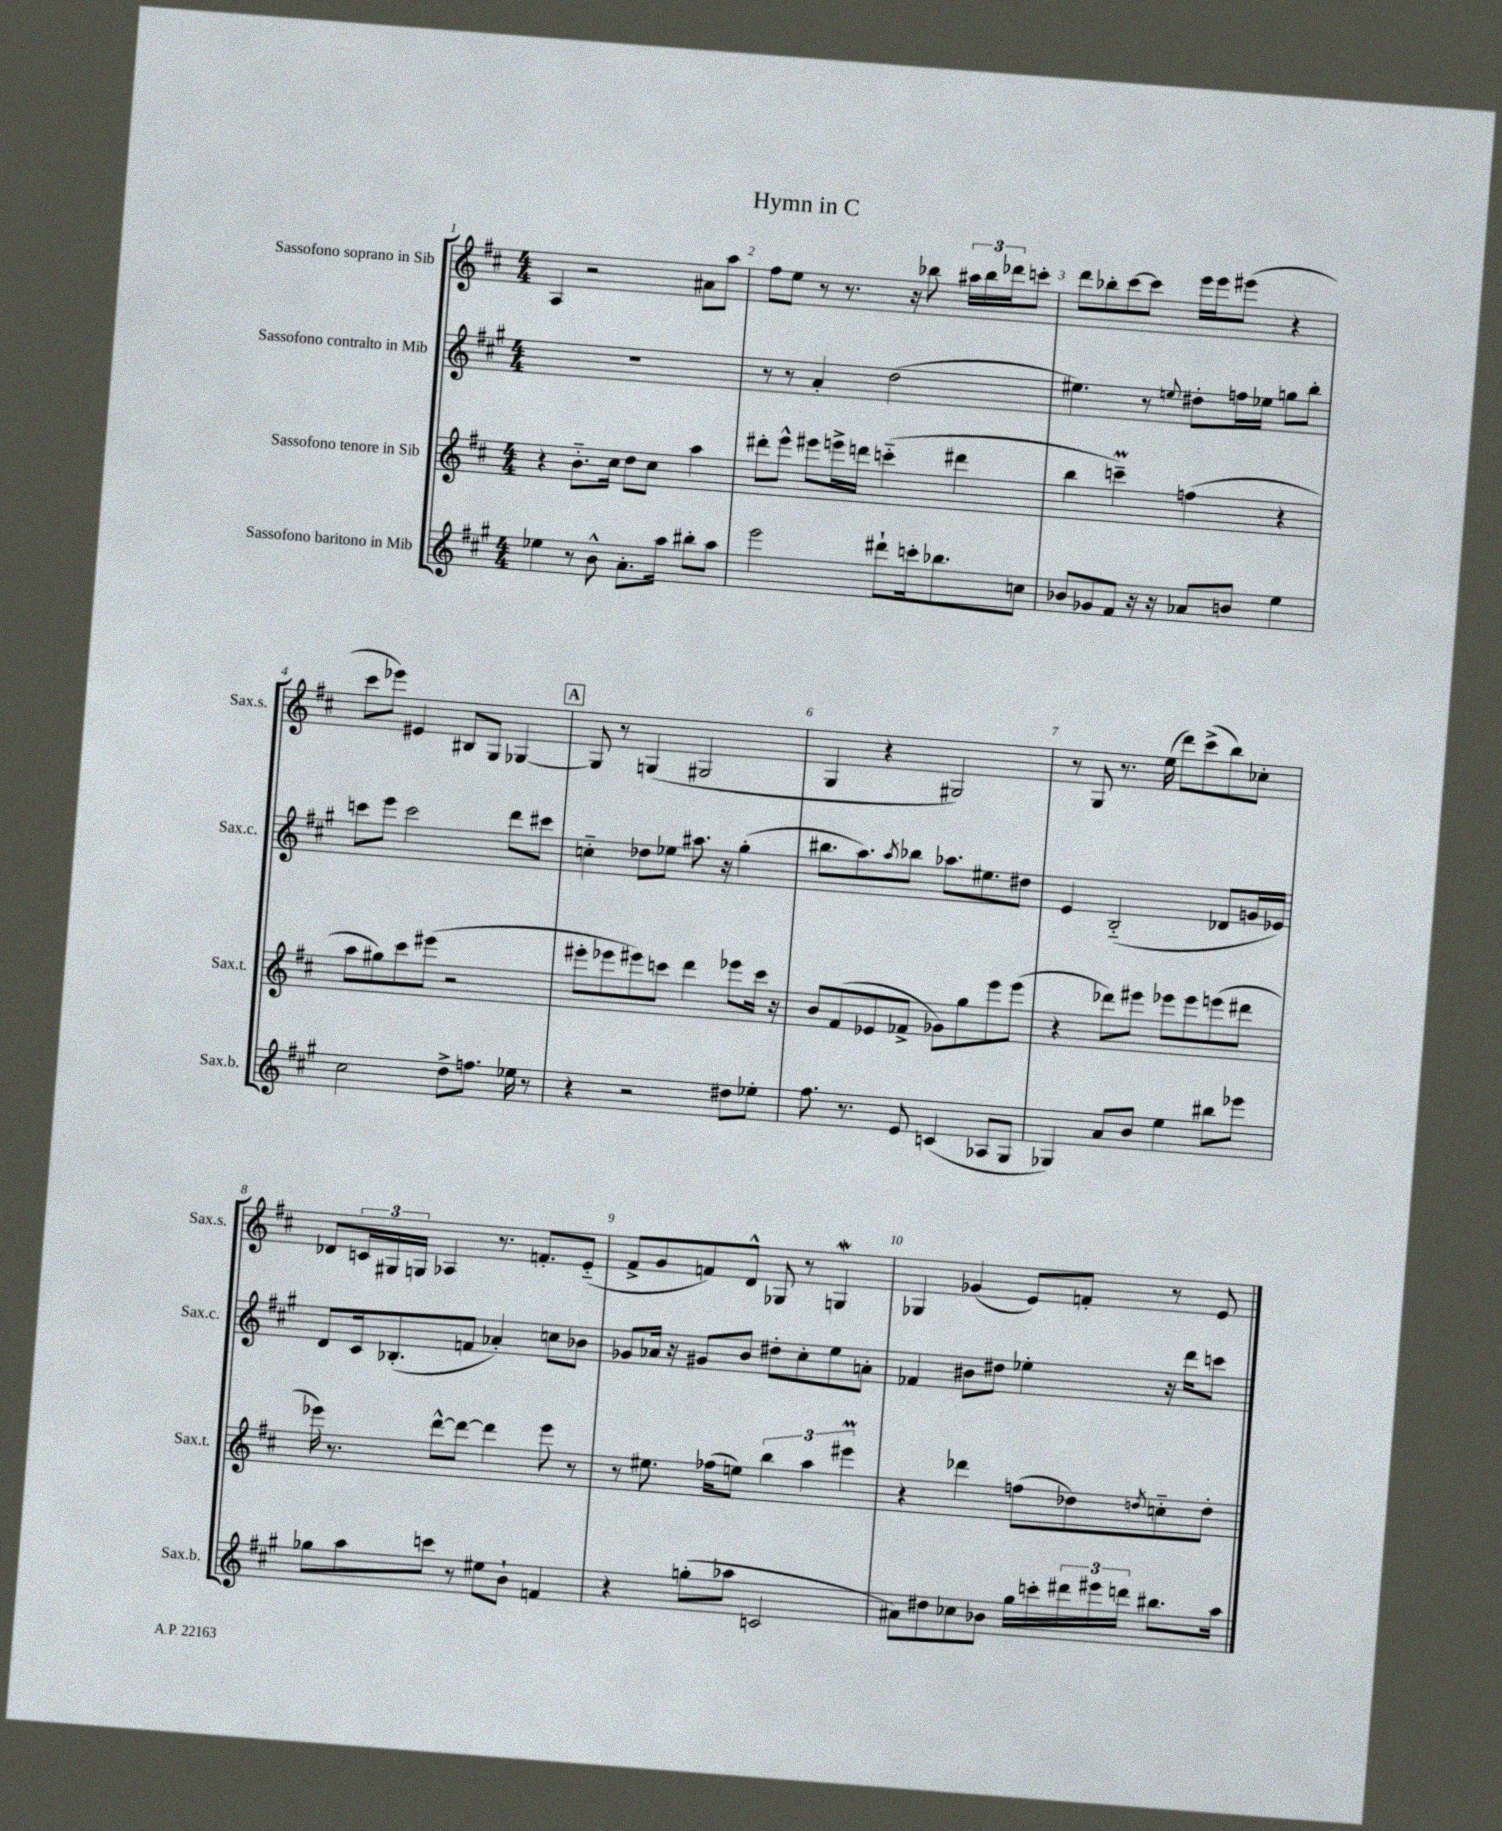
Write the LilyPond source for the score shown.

\header { title = "Hymn in C" }
<<
\new StaffGroup <<
\new Staff = "s0" \with { instrumentName = "Sassofono soprano in Sib" shortInstrumentName = "Sax.s." } {
    \clef treble \key d \major \numericTimeSignature \time 4/4
    a4 r2 ais'8 a''8 |
    fis''8 e''8 r8 r8. r16 bes''8 \tuplet 3/2 { ais''16 bes''16 des'''16 } c'''8-. |
    d'''8 bes''8-. cis'''8~ cis'''8 e'''16 e'''16 eis'''8( r4 |
    cis'''8 ees'''8) eis'4 bis8 g8 ges4~ |
    \mark \markup { \box "A" } ges8 r8 g4( gis2 |
    g4 r4 gis2) |
    r8 g8 r8. e''16( d'''8) cis'''8->( b''8) ces''8-. |
    des'8 \tuplet 3/2 { c'16 gis16 g16 } aes4 r8. f'8.-. e'8-_( |
    fis'8-> g'8 f'8) d'8-^ ges8 r8 g4\mordent |
    ges4 ges'4( e'8) f'8-. r8 e'8 \bar "|." |
}
\new Staff = "s1" \with { instrumentName = "Sassofono contralto in Mib" shortInstrumentName = "Sax.c." } {
    \clef treble \key a \major \numericTimeSignature \time 4/4
    R1 |
    r8 r8 a'4-. d''2( |
    eis''4.) r8 \appoggiatura { e''8 } dis''8-. f''16 ees''16 g''8 b''8-. |
    c'''8 e'''8 c'''2 d'''8 cis'''8 |
    \mark \markup { \box "A" } c''4-_ des''8 ees''8 ais''8. r16 gis''4-.( |
    bis''8. a''8.) \acciaccatura { a''8 } bes''8 aes''8. eis''8. dis''8 |
    e'4 b2-_( des'8 g'16 ees'16) |
    d'8 cis'16 bes8.-.( f'8 aes'4-.) c''8 bes'8 |
    ges'8 aes'16 r16 gis'8 b'8 dis''8-. cis''8-. e''8 a'8-. |
    fes'4 bis'8 dis''8 ees''4-. r16 d'''16 c'''8 \bar "|." |
}
\new Staff = "s2" \with { instrumentName = "Sassofono tenore in Sib" shortInstrumentName = "Sax.t." } {
    \clef treble \key d \major \numericTimeSignature \time 4/4
    r4 b'8.-_ cis''16 d''8 cis''8 a''4 |
    dis'''8-. e'''8-^ eis'''8 e'''16-> d'''16 c'''4-_( dis'''4 |
    b''4 c'''4--\prall) f''4( r4 |
    a''8 gis''8) cis'''8 eis'''8( r2 |
    \mark \markup { \box "A" } eis'''8-. ees'''8 eis'''8) c'''8 d'''4 ees'''8 c'''16 r16 |
    b'8 fis'8( ees'8 fes'8-> ges'8) g''8 e'''8 e'''8( |
    r4 des'''8) eis'''8 ees'''8 ees'''8 e'''8( dis'''8 |
    ees'''16) r8. d'''8~-^ d'''8~ d'''4 ees'''8 r8 |
    r8 eis''8. fes''16( e''8) \tuplet 3/2 { b''4 a''4 eis'''4\prall } |
    r4 des'''4 f''8( des''8) \acciaccatura { d''8 } c''8-_ d''8-. \bar "|." |
}
\new Staff = "s3" \with { instrumentName = "Sassofono baritono in Mib" shortInstrumentName = "Sax.b." } {
    \clef treble \key a \major \numericTimeSignature \time 4/4
    ees''4 r8 b'8-^ a'8.-. a''16 bis''8-. a''8 |
    e'''2 dis'''8-! c'''16-. bes''8. c''8 |
    bes'8 ges'8 fis'8 r16 r16 aes'8 b'8 e''4 |
    cis''2 d''8-> f''8. ees''16 r8 |
    \mark \markup { \box "A" } r4 r2 dis''8 ees''8-. |
    fis''8. r8. e'8 c'4( aes8 gis8 |
    ges4) a'8 b'8 e''4 bis''8 ees'''8 |
    ges''8 a''8 c'''8 r8 eis''8 b'8-! f'4 |
    r4 g''8-.( aes''8 c'2 |
    ais'8) dis''8 ces''8 bes'8 gis''16 c'''16-. \tuplet 3/2 { dis'''16 eis'''16 d'''16 } bis''8. a''16 \bar "|." |
}
>>
>>
\layout { \context { \Score \override BarNumber.break-visibility = ##(#f #t #t) barNumberVisibility = #all-bar-numbers-visible } }
